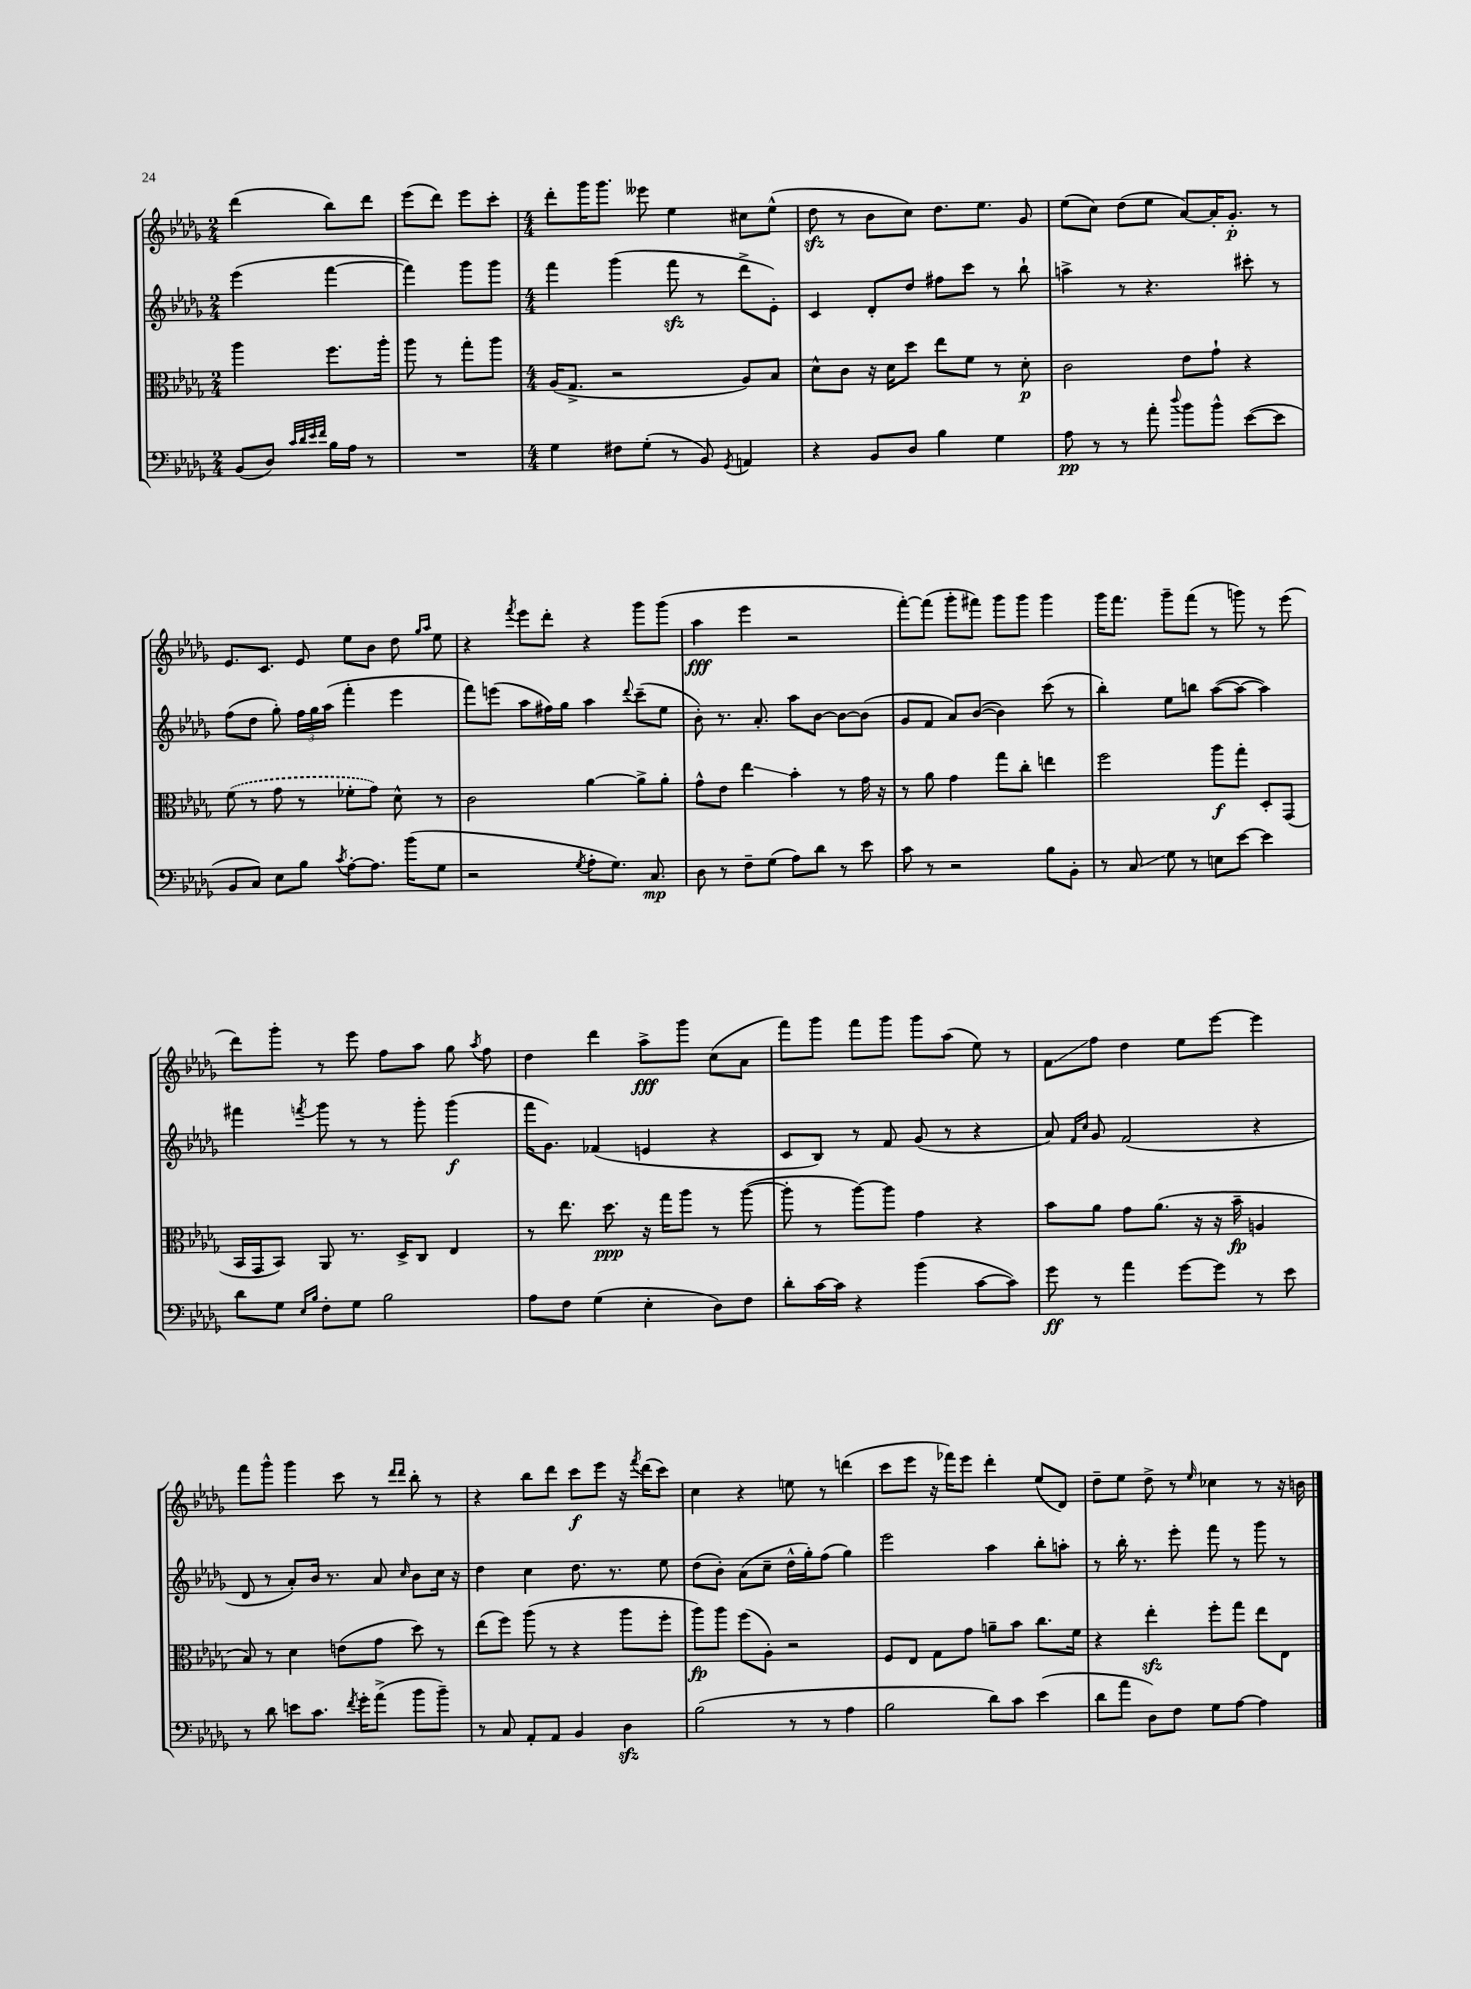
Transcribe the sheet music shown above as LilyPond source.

<<
\new StaffGroup <<
\new Staff = "s0" {
    \clef treble \key des \major \numericTimeSignature \time 2/4
    \autoBeamOff des'''4( bes''8[) des'''8] |
    ees'''8[( des'''8]) ees'''8[ c'''8]-. |
    \numericTimeSignature \time 4/4 des'''8[-. ges'''16 ges'''8.] eeses'''8 ees''4 cis''8[ ees''8]-^( |
    des''8\sfz r8 bes'8[ c''8]) des''8.[ ees''8.] ges'8 |
    ees''8[( c''8]) des''8[( ees''8] aes'8[~) aes'16-. ges'8.]-.\p r8 |
    ees'8.[ c'8.] ees'8 ees''8[ bes'8] des''8 \grace { ges''16[ aes''16] } ees''8 |
    r4 \acciaccatura { f'''8 } ees'''8[ des'''8]-. r4 ges'''8[ ges'''8]( |
    aes''4\fff ees'''4 r2 |
    f'''8[~-.) f'''8]( ges'''8[-. fis'''8]) ges'''8[ ges'''8] ges'''4 |
    ges'''16[ f'''8.] ges'''8[-- f'''8]( r8 g'''8) r8 ees'''8( |
    des'''8[) ges'''8]-. r8 ees'''8 f''8[ aes''8] ges''8 \acciaccatura { aes''8 } f''8 |
    des''4 des'''4 aes''8[->\fff ges'''8] c''8[( aes'8] |
    f'''8[) ges'''8] f'''8[ ges'''8] ges'''8[ aes''8]( ees''8) r8 |
    f'8[\glissando f''8] des''4 ees''8[ ees'''8]~ ees'''4 |
    f'''8[ ges'''8]-^ ges'''4 c'''8 r8 \grace { des'''16[ des'''16] } bes''8-. r8 |
    r4 bes''8[ des'''8] c'''8[\f ees'''8] r16 \acciaccatura { f'''8 } des'''16[( c'''8]) |
    c''4 r4 e''8 r8 d'''4( |
    c'''8[ ees'''8] r16 fes'''16[) ees'''8] des'''4-. ees''8[( des'8]) |
    des''8[-- ees''8] des''8-> r8 \grace { ees''16 } ces''4 r8 r16 b'16 \bar "|." |
}
\new Staff = "s1" {
    \clef treble \key des \major \numericTimeSignature \time 2/4
    \autoBeamOff ees'''4( f'''4~ |
    f'''4) ges'''8[ ges'''8] |
    \numericTimeSignature \time 4/4 f'''4 ges'''4( f'''8\sfz r8 des'''8[-> ees'8]-.) |
    c'4 des'8[-. des''8] fis''8[ c'''8] r8 bes''8-! |
    a''4-> r8 r4. cis'''8-. r8 |
    f''8[( des''8] ges''8-.) \tuplet 3/2 { f''16[ ges''16 aes''16]( } f'''4-. ees'''4 |
    f'''8[) e'''8]( aes''8[ fis''16) ges''16] aes''4 \appoggiatura { des'''8 } c'''8[--( ees''8] |
    bes'8-.) r8. aes'8.-. aes''8[ bes'8]~ bes'8[~ bes'8]( |
    ges'8[ f'8] aes'8[) bes'8]~( bes'4) c'''8( r8 |
    bes''4-.) ees''8[ b''8] aes''8[~( aes''8]~ aes''4) |
    fis'''4 \acciaccatura { f'''8 } ges'''8 r8 r8 ges'''8-. ges'''4\f( |
    f'''16[ ges'8.]) fes'4( e'4 r4 |
    c'8[ bes8]) r8 f'8 ges'8( r8 r4 |
    aes'8) \grace { f'16[ c''16] } ges'8 f'2( r4 |
    des'8 r8 aes'8[-.) bes'16] r8. aes'8 \grace { c''16 } bes'8[ c''16] r16 |
    des''4 c''4 des''8. r8. ees''8 |
    des''8[( bes'8]-.) aes'8[( c''8]-- des''16[-^ ges''16-.) f''8]( ges''4) |
    ees'''2 aes''4 bes''8[-. a''8]-. |
    r8 bes''16-. r8. ees'''8-. f'''8 r8 ges'''8 r8 \bar "|." |
}
\new Staff = "s2" {
    \clef alto \key des \major \numericTimeSignature \time 2/4
    \autoBeamOff aes''4 f''8.[ aes''16]-. |
    aes''8 r8 ges''8[-. aes''8] |
    \numericTimeSignature \time 4/4 aes16[( ges8.]-> r2 aes8[) bes8] |
    des'8[-^ c'8] r16 des'16[ des''8] ees''8[ f'8] r8 des'8-.\p |
    c'2 ees'8[ ges'8]-! r4 |
    \once \slurDashed f'8( r8 ges'8 r8 fes'8[-. ges'8]) des'8-^ r8 |
    c'2 aes'4~ aes'8[-> aes'8]-. |
    ges'8[-^ ees'8] ees''4\glissando bes'4-. r8 ges'16 r16 |
    r8 aes'8 ges'4 ges''8[ c''8]-. e''4 |
    f''2 aes''8[\f ges''8]-. des8[-. ges,8]( |
    bes,16[ ges,16 bes,8]) aes,8 r8. des16[-> c8] ees4 |
    r8 ees''8. des''8.\ppp r16 ges''16[ aes''8] r8 aes''8~( |
    aes''8-. r8 aes''8[~) aes''8] ges'4 r4 |
    bes'8[ aes'8] ges'8[ aes'8.]( r16 r16 bes'16--\fp a4 |
    bes8) r8 des'4 e'8[( ges'8] des''8) r8 |
    ees''8[( f''8]) aes''8( r8 r4 aes''8[ f''8]-. |
    aes''8[\fp) aes''8] f''8[( aes8]-.) r2 |
    f8[ ees8] ges8[ ges'8] a'8[-- bes'8] c''8.[ f'16] |
    r4 ees''4-.\sfz f''8[-. ges''8] ees''8[ ees8] \bar "|." |
}
\new Staff = "s3" {
    \clef bass \key des \major \numericTimeSignature \time 2/4
    \autoBeamOff bes,8[( des8]) \grace { c'32[ des'32 ees'32 f'32] } bes16[ aes16] r8 |
    R2 |
    \numericTimeSignature \time 4/4 ges4 fis8[ ges8]-.( r8 bes,8) \acciaccatura { ges,8 } a,4 |
    r4 bes,8[ des8] bes4 ges4 |
    aes8\pp r8 r8 aes'8-. \appoggiatura { des''8 } bes'8[ bes'8]-^ ees'8[~( ees'8] |
    bes,8[ c8]) ees8[ bes8] \acciaccatura { c'8 } aes8[~-. aes8.] bes'16[( ges8] |
    r2 \acciaccatura { ges8 } aes8[-. ges8.]) c8.\mp |
    des8 r8 f8[-- ges8]( aes8[) des'8] r8 ees'8 |
    c'8 r8 r2 bes8[ bes,8]-. |
    r8 c8\glissando ges8 r8 e8[ ees'8]~ ees'4 |
    des'8[ ges8] \grace { ees16[ bes16] } f8[-. ges8] bes2 |
    aes8[ f8] ges4( ees4-. des8[) f8] |
    des'8[-. c'16~ c'16] r4 bes'4( c'8[~ c'8]) |
    ges'8\ff r8 aes'4 ges'8[~ ges'8] r8 ees'8 |
    r8 des'8 e'8[ c'8.] \acciaccatura { f'8 } ges'16[-. aes'8]->( bes'8[ bes'8]--) |
    r8 c8 aes,8[-. aes,8] bes,4 des4\sfz |
    bes2( r8 r8 aes4 |
    bes2 des'8[) c'8] ees'4( |
    des'8[ aes'8] des8[) f8] ges8[ aes8]~ aes4 \bar "|." |
}
>>
>>
\layout { \context { \Score \remove "Bar_number_engraver" } }
